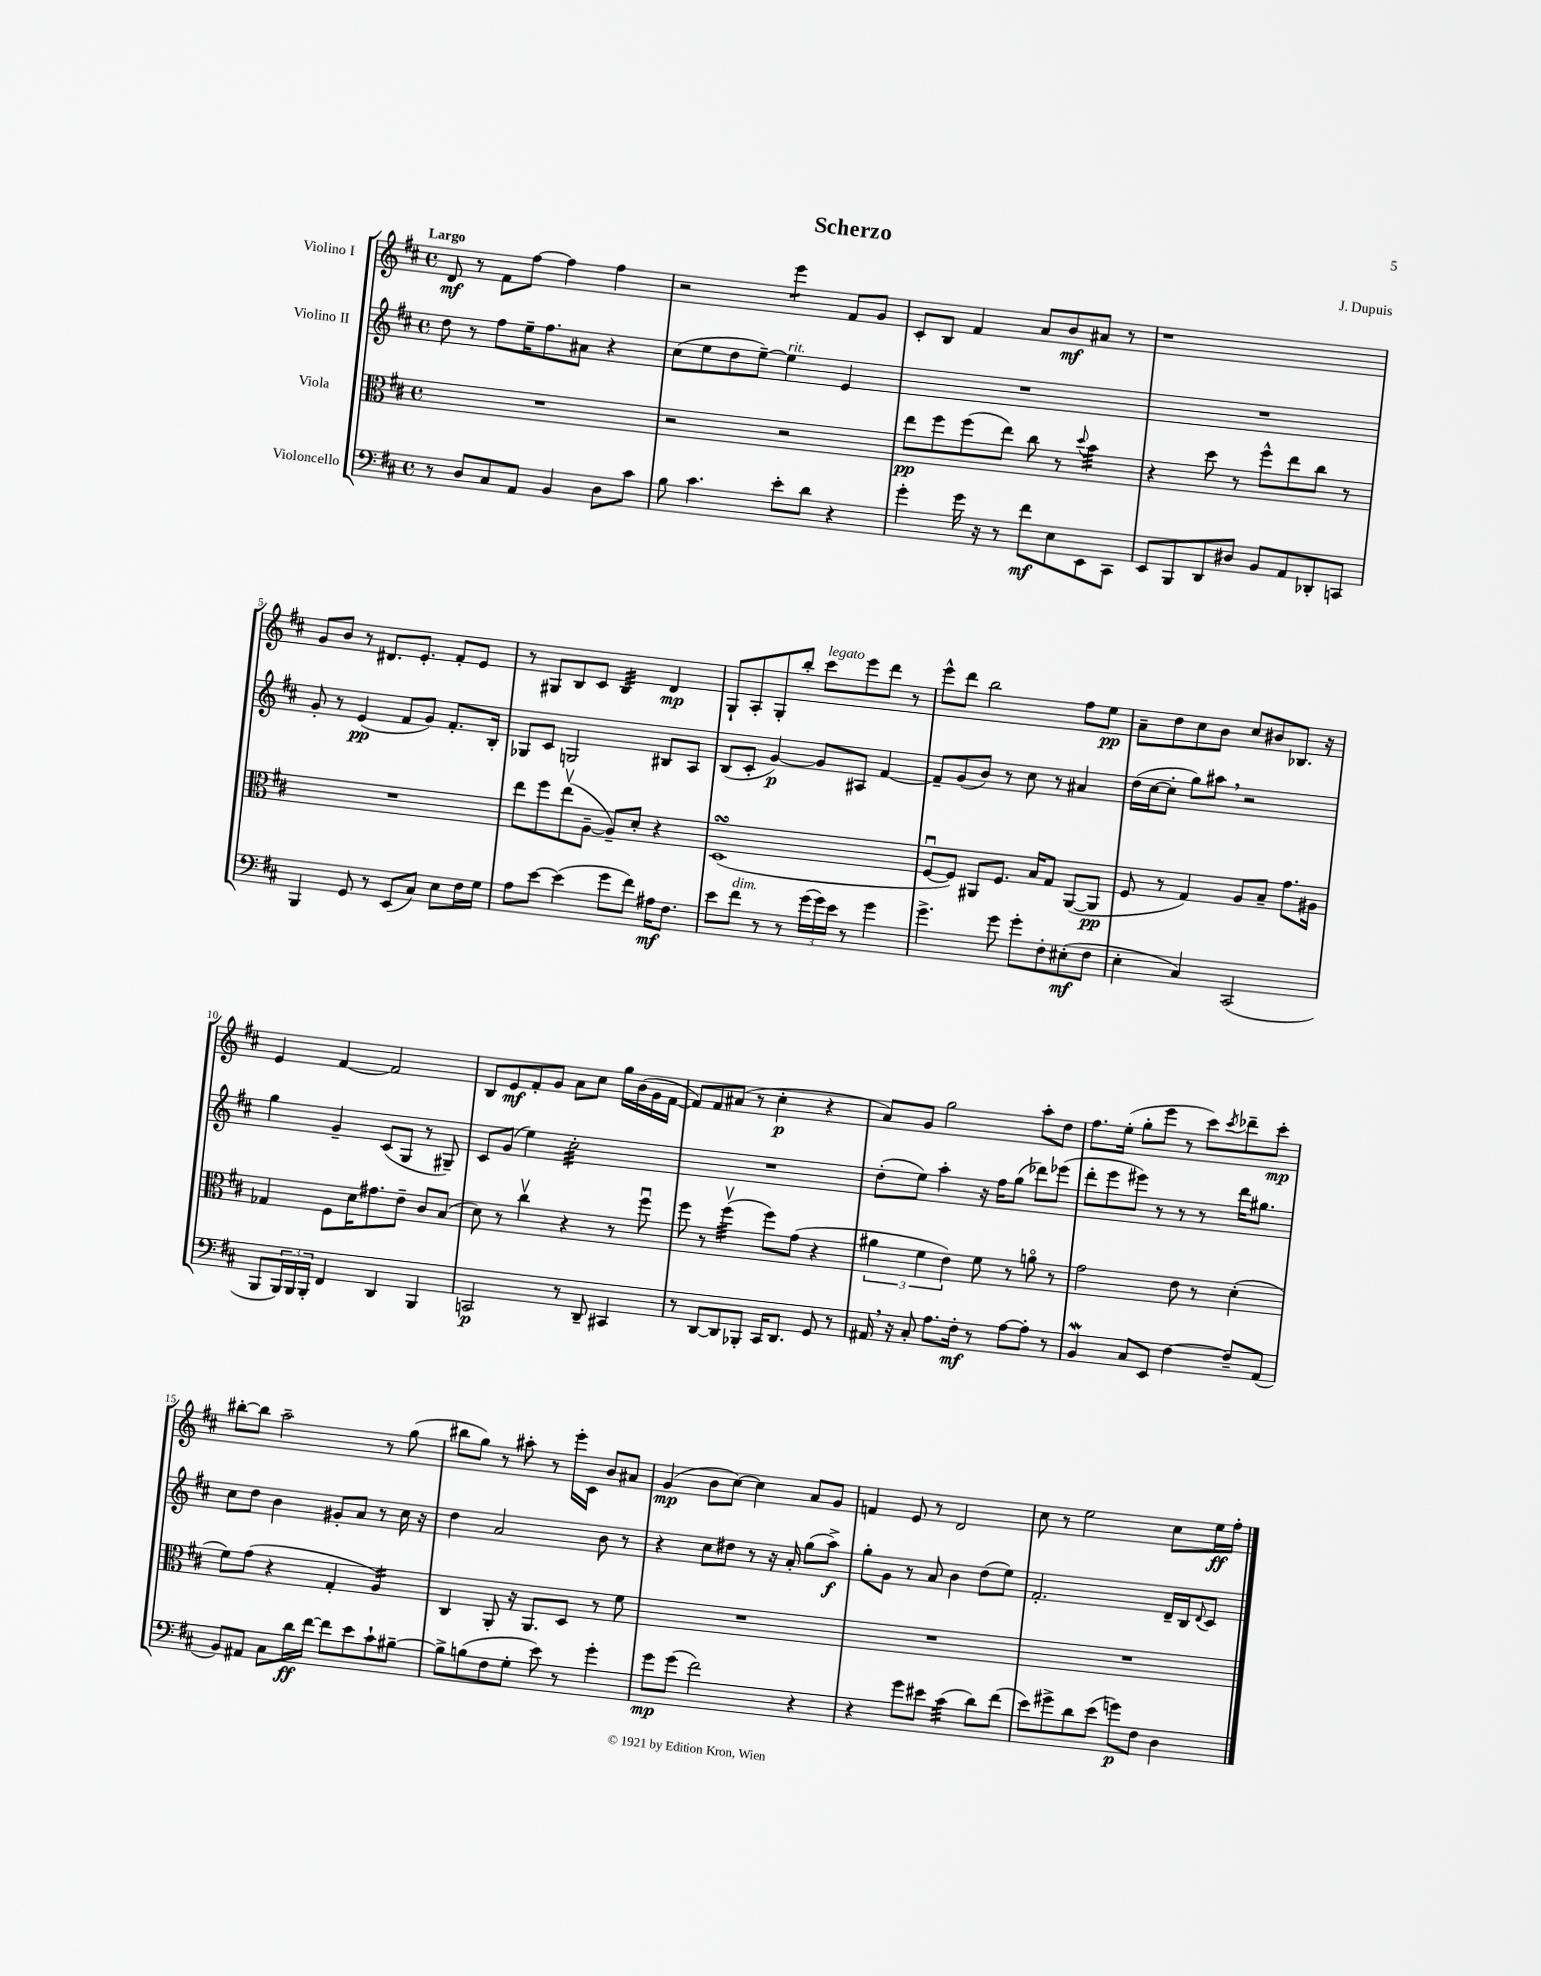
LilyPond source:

\header { title = "Scherzo" composer = "J. Dupuis" }
<<
\new StaffGroup <<
\new Staff = "s0" \with { instrumentName = "Violino I" } {
    \clef treble \key d \major \defaultTimeSignature \time 4/4 \tempo "Largo"
    d'8\mf r8 fis'8 fis''8~ fis''4 fis''4 |
    r2 e'''4:8 fis'8 g'8 |
    cis'8-. b8 fis'4 a'8 b'8\mf ais'8 r8 |
    r1 |
    g'8 b'8 r8 dis'8. e'8.-. fis'8-. e'8 |
    r8 gis8 b8 cis'8 b4:32 d'4\mp |
    g8-! a8-. g8-. b''8-. cis'''8^\markup { \italic "legato" } e'''8 d'''8 r8 |
    e'''8-^ d'''8 b''2 fis''8 e''8\pp |
    a'8-- d''8 cis''8 b'8 cis''8 bis'8 bes8. r16 |
    e'4 fis'4~ fis'2 |
    b8 e'8\mf fis'8-. g'8 a'8 cis''8 g''16 b'16( g'16 fis'16~ |
    fis'8) fis'8 ais'8( r8 cis''4-.\p r4 |
    a'8) g'8 g''2 a''8-. d''8 |
    fis''8. e''16-.( g''8-. e'''8 r8 cis'''8) \acciaccatura { cis'''8 } des'''8-- cis'''8-.\mp |
    bis''8~-. bis''8 a''2-- r8 g''8( |
    bis''8 g''8) r8 ais''8-. r8 e'''16-. cis'16 b'8 ais'8 |
    g'4\mp( b'8 cis''8~) cis''4 a'8 g'8 |
    f'4 e'8 r8 d'2 |
    cis''8 r8 e''2 cis''8 e''16\ff fis''16-. \bar "|." |
}
\new Staff = "s1" \with { instrumentName = "Violino II" } {
    \clef treble \key d \major \defaultTimeSignature \time 4/4
    d''8 r8 fis''8 e''16-- fis''8. ais'8 r4 |
    cis''8( e''8 d''8 e''8~--) e''4^\markup { \italic "rit." } e'4 |
    R1 |
    R1 |
    g'8-. r8 e'4\pp( fis'8 g'8) fis'8.-. b16-. |
    ges8 cis'8 g2 bis8 a8 |
    b8( cis'8-. g'4~\p) g'8 ais8 fis'4~ |
    fis'8-- g'8( b'8) r8 cis''8 r8 ais'4 |
    d''16( cis''16~ cis''8-. g''8) ais''8 \breathe r2 |
    g''4 g'4-- cis'8( g8 r8 gis8--) |
    cis'8 g'8( e''4) cis''2:32-. |
    R1 |
    d''8-.( e''8) a''4-. r16 fis''16 g''8( des'''8) ees'''8( |
    d'''8-. e'''8 eis'''8) r8 r8 r8 d'''16 gis''8. |
    cis''8 d''8 b'4 gis'8-. a'8 r8 cis''16 r16 |
    d''4 a'2 b'8 r8 |
    r4 cis''8 dis''8 r8 r16 a'16-. g''8( a''8->\f) |
    g''8-. g'8 r8 a'8 b'4 d''8( e''8) |
    fis'2.-. d'16-- b16 \appoggiatura { d'8 } cis'8 \bar "|." |
}
\new Staff = "s2" \with { instrumentName = "Viola" } {
    \clef alto \key d \major \defaultTimeSignature \time 4/4
    R1 |
    r2 r2 |
    e''8\pp fis''8 fis''8( e''8) cis''8 r8 \appoggiatura { d''8 } b'4:32 |
    r4 d''8 r8 fis''8-^ e''8 cis''8 r8 |
    R1 |
    e''8 fis''8 e''8\upbow( a8~-- a8--) d'8-. r4 |
    d1\turn( |
    fis8~\downbow fis8) ais,8 fis8. b16 g8 ais,8~( ais,8\pp |
    fis8 r8 g4) a8 b8-- g'8. ais16 |
    ges4 fis8 d'16 gis'8. e'8-- cis'8 b8( |
    d'8) r8 cis''4\upbow r4 r8 fis''8\downbow |
    fis''8 r8 fis''4:32\upbow( fis''8) g'8( r4 |
    \tuplet 3/2 { ais'4 fis'4 e'4) } fis'8 r8 a'8\flageolet r8 |
    g'2 e'8 r8 d'4-.( |
    fis'8) g'8( r4 g4-. a4:16) |
    cis4 a,8-. r16 a,8. d8 r8 fis'8 |
    R1 |
    R1 |
    R1 \bar "|." |
}
\new Staff = "s3" \with { instrumentName = "Violoncello" } {
    \clef bass \key d \major \defaultTimeSignature \time 4/4
    r8 d8 cis8 a,8 b,4 d8 cis'8 |
    b8 cis'4. e'8-. d'8 r4 |
    g'4-. g'16 r16 r8 fis'8\mf e8 e,8 cis,8 |
    e,8 b,,8 d,8 dis8 b,8 a,8 des,8-. c,8 |
    b,,4 g,8 r8 e,8( cis8) e8 fis16 g16 |
    a8 e'8~ e'4( g'8 fis'8) ais16\mf fis8. |
    e'8 fis'8^\markup { \italic "dim." } r8 r8 \tuplet 3/2 { g'16( g'16) e'16 } r8 g'4 |
    g'4.-> g'8 g'8-. fis8-. eis8-.\mf( fis8 |
    e4-. cis4) cis,2( |
    b,,8 \tuplet 3/2 { b,,16) b,,16 b,,16-. } fis,4 d,4 b,,4 |
    c,2\p r8 d,8-- cis,4 |
    r8 d,8~ d,8 bes,,8-. cis,16 d,8. g,8 r8 |
    ais,16 \breathe r16 cis8-. a8. fis16-.\mf r8 a8~ a8-. r8 |
    b,4\mordent cis8 e,8 fis4~ fis8-- a,8( |
    b,8) ais,8 cis8 d'16\ff fis'16~ fis'8 e'8 cis'8-! bis8~-- |
    bis8-> b8( fis8 g8-. e'8) r8 g'4-. |
    g'8\mp g'8( fis'2) r4 |
    r4 g'8 eis'8 cis'4:32( d'8) fis'8( |
    e'8) gis'8-> d'8 e'8( g'8\p) fis8 d4 \bar "|." |
}
>>
>>
